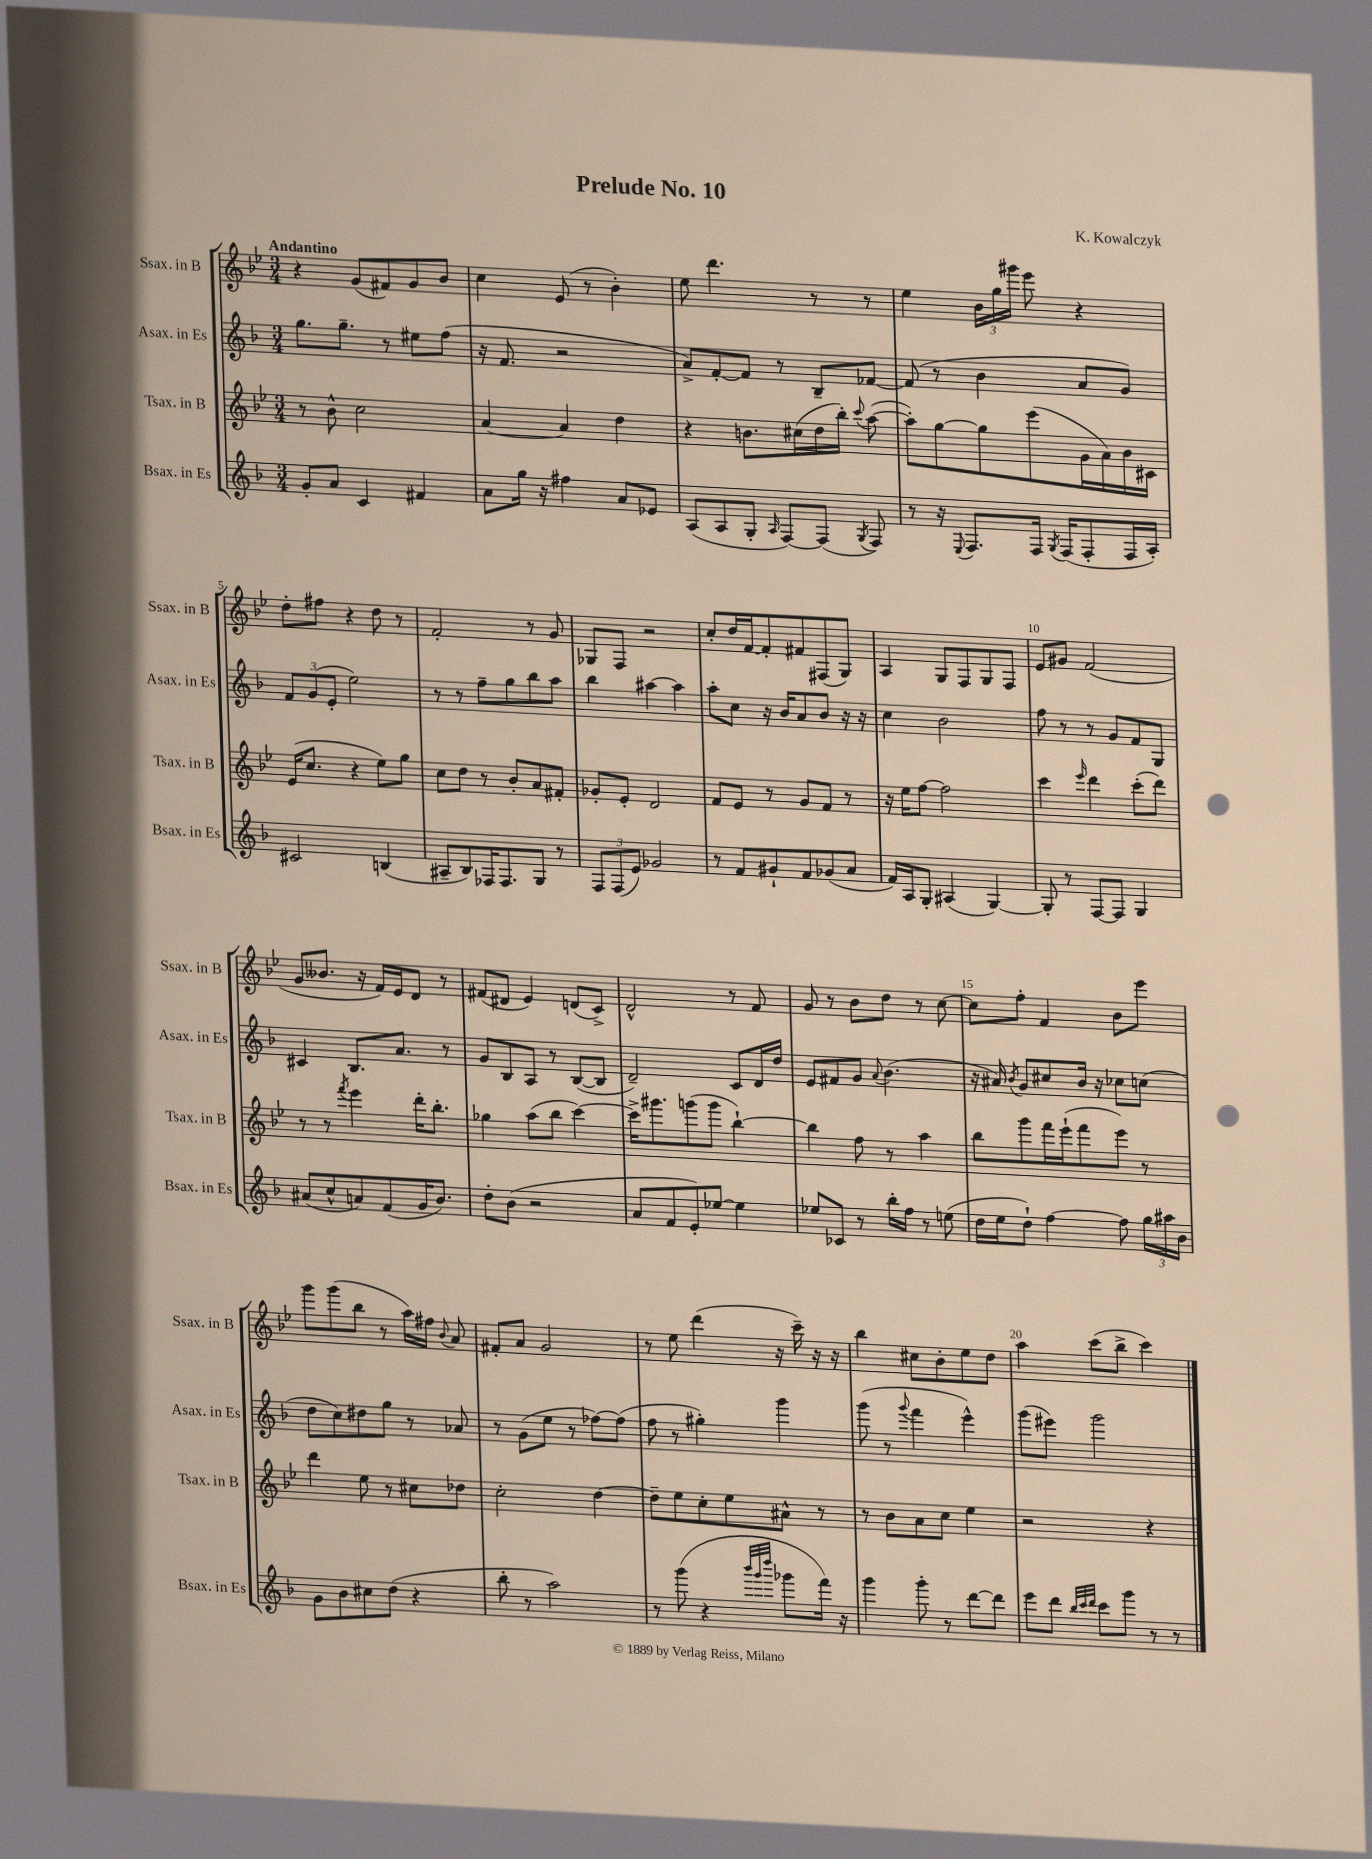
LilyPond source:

\header { title = "Prelude No. 10" composer = "K. Kowalczyk" }
<<
\new StaffGroup <<
\new Staff = "s0" \with { instrumentName = "Ssax. in B" shortInstrumentName = "Ssax. in B" } {
    \clef treble \key bes \major \numericTimeSignature \time 3/4 \tempo "Andantino"
    \autoBeamOff r4 g'8[( fis'8) g'8 bes'8] |
    c''4 ees'8( r8 bes'4-.) |
    ees''8 d'''4. r8 r8 |
    ees''4 \tuplet 3/2 { bes'16[ g''16 gis'''16] } ees'''8 r4 |
    d''8[-. fis''8] r4 d''8 r8 |
    f'2-. r8 g'8 |
    ges8[ f8] r2 |
    c''8[-. d''16 f'16~ f'8-. fis'8 fis8( g8]) |
    a4 g8[ f8 g8 f8] |
    ees'8[ gis'8] f'2( |
    g'8[ beses'8.] r16 f'16[) ees'16 d'8] r8 |
    fis'8[( dis'8] ees'4) d'8[( c'8]->) |
    d'2-^ r8 f'8 |
    g'8 r8 bes'8[ d''8] r8 c''8~ |
    c''8[ f''8]-. f'4 bes'8[ ees'''8] |
    g'''8[ g'''8( bes''8] r8 a''16[) fis''16] \appoggiatura { bes'8 } a'8 |
    fis'8[-. a'8] g'2 |
    r8 ees''8 d'''4( r16 c'''16--) r16 r16 |
    bes''4 cis''8[ bes'8-. ees''8 d''8] |
    a''4 c'''8[( bes''8]-> c'''4) \bar "|." |
}
\new Staff = "s1" \with { instrumentName = "Asax. in Es" shortInstrumentName = "Asax. in Es" } {
    \clef treble \key f \major \numericTimeSignature \time 3/4
    \autoBeamOff g''8.[ g''8.]-- r8 eis''8[ f''8]( |
    r16 f'8. r2 |
    a'8[->) f'8~-. f'8] r8 bes8[-- fes'8]~ |
    fes'8( r8 bes'4 a'8[ g'8]) |
    \tuplet 3/2 { f'8[ g'8( e'8]-. } e''2) |
    r8 r8 f''8[-- g''8 bes''8 a''8] |
    bes''4 ais''4~ ais''4 |
    a''8[-. c''8] r16 bes'16[ a'8 bes'8] r16 r16 |
    c''4 bes'2 |
    f''8 r8 r8 g'8[ f'8 g8] |
    cis'4 bes8.[ a'8.] r8 |
    g'8[ bes8 a8] r8 bes8[~( bes8] |
    d'2--) c'8[ d'16 d''16] |
    e'8[ fis'8 g'8] \appoggiatura { a'8 } bes'4.( |
    r16 ais'16) \acciaccatura { bes'8 } g'8[ cis''8 bes'16] r16 ces''8[ c''8]( |
    d''8[ c''8) dis''8 g''8] r8 aes'8 |
    r8 g'8[( e''8] r8 fes''8[~) fes''8]( |
    f''8 r8 gis''4-.) g'''4 |
    g'''8( r8 \appoggiatura { g'''8 } f'''4 e'''4-^) |
    g'''8[( eis'''8]) g'''2 \bar "|." |
}
\new Staff = "s2" \with { instrumentName = "Tsax. in B" shortInstrumentName = "Tsax. in B" } {
    \clef treble \key bes \major \numericTimeSignature \time 3/4
    \autoBeamOff r8 bes'8-^ c''2 |
    a'4~ a'4 d''4 |
    r4 b'8.[ cis''16( d''16 bes''16]-.) \appoggiatura { c'''8 } a''8~( |
    a''8[-.) g''8~ g''8 ees'''8( g'16 a'16) bes'16 cis'16] |
    ees'16[( c''8.] r4 ees''8[) g''8] |
    c''8[ d''8] r8 bes'8[-. a'8 fis'8]-. |
    ges'8[-. ees'8]-. d'2 |
    f'8[ ees'8] r8 g'8[ f'8] r8 |
    r16 ees''16[ f''8]~ f''2 |
    c'''4 \grace { ees'''16 } d'''4 c'''8[-.( d'''8]) |
    r8 r8 \acciaccatura { f'''8 } ees'''4 d'''16[-. bes''8.]-. |
    ges''4 a''8[( bes''8] c'''4~) |
    c'''16[-> gis'''8. g'''8( g'''8] bes''4~-!) |
    bes''4 f''8 r8 a''4 |
    bes''8[ g'''8 f'''16 ees'''16-!( f'''8 ees'''8]) r8 |
    d'''4 ees''8 r8 cis''8[ des''8] |
    c''2-. d''4~ |
    d''8[-- ees''8 c''8-. ees''8 ais'8]-^ r8 |
    r8 bes'8[ a'8 c''8] ees''4 |
    r2 r4 \bar "|." |
}
\new Staff = "s3" \with { instrumentName = "Bsax. in Es" shortInstrumentName = "Bsax. in Es" } {
    \clef treble \key f \major \numericTimeSignature \time 3/4
    \autoBeamOff g'8[-. a'8] c'4 fis'4 |
    a'8[ g''16] r16 fis''4 a'8[ ees'8] |
    a8[( a8 g8]-. \grace { a16 } f8[~) f8]( \acciaccatura { g8 } f8) |
    r8 r16 \appoggiatura { e8 } f8.[ f16] \acciaccatura { g8 } f16[( f8-. f16 a16]-.) |
    cis'2 b4( |
    ais8[-- bes8) fes16 fes8. g8] r8 |
    \tuplet 3/2 { f8[ f8( e'8]) } ges'2 |
    r8 f'8[ gis'8-! f'8 ges'8( a'8] |
    f'16[) a16 g8]-. ais4( g4~) |
    g8-. r8 f8[~ f8] g4 |
    ais'8[( c''8-^ a'8) f'8( g'16 bes'8.]) |
    d''8[-. bes'8]( r2 |
    a'8[ f'8 e'8-.) ees''8]~ ees''4 |
    ees''8[ ces'8] r8 bes''16[-. f''16] r8 e''8( |
    d''16[ e''16 d''8]-!) f''4~ f''8 \tuplet 3/2 { g''16[ ais''16 bes'16] } |
    g'8[ bes'8 cis''8 d''8]( r4 |
    bes''8-. r8 a''2) |
    r8 g'''8( r4 \grace { bes'''32[ g'''32 d''''32] } ges'''8[ f'''16]) r16 |
    g'''4 g'''8-. r8 d'''8[~ d'''8] |
    e'''8[ d'''8] \grace { bes''32[ c'''32 d'''32] } c'''8[ g'''8] r8 r8 \bar "|." |
}
>>
>>
\layout { \context { \Score \override BarNumber.break-visibility = ##(#f #t #t) barNumberVisibility = #(every-nth-bar-number-visible 5) } }
